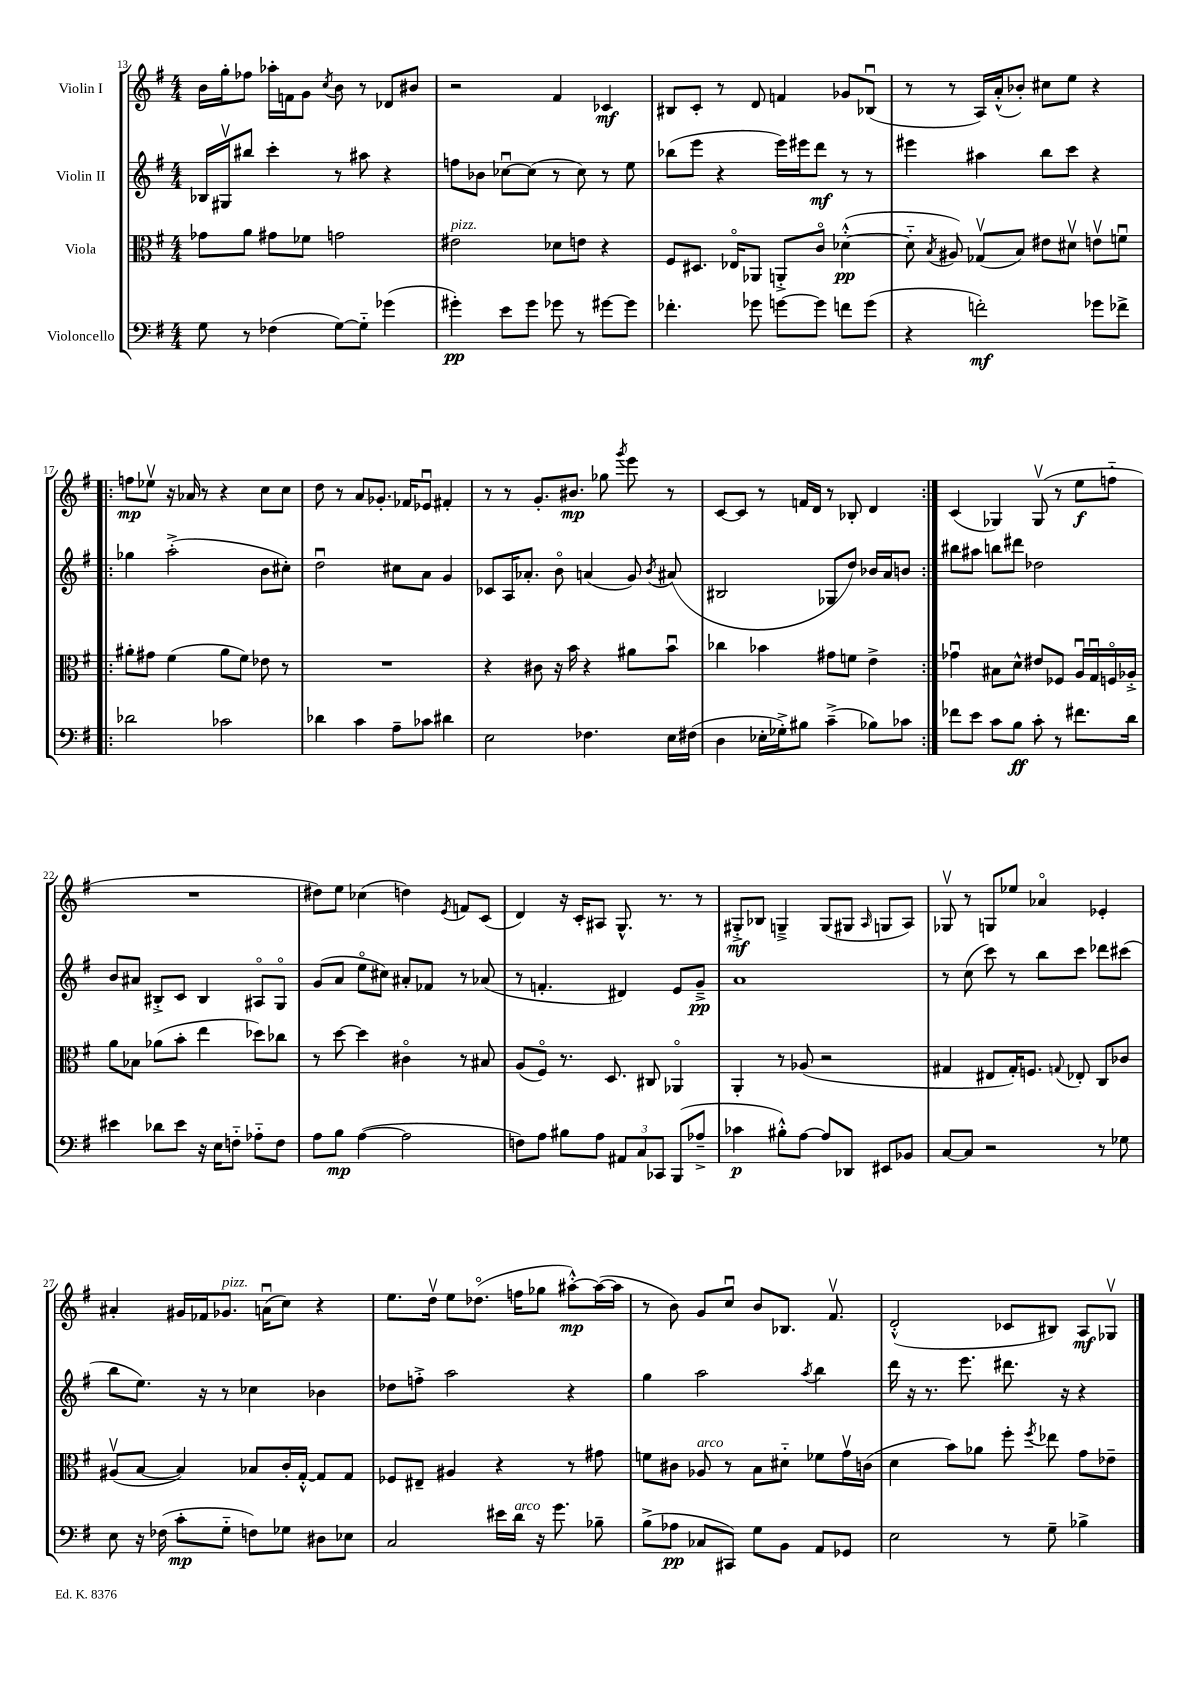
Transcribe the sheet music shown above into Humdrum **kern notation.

**kern	**kern	**kern	**kern
*staff4	*staff3	*staff2	*staff1
*clefF4	*clefC3	*clefG2	*clefG2
*k[f#]	*k[f#]	*k[f#]	*k[f#]
*M4/4	*M4/4	*M4/4	*M4/4
8G	8g-	16B-	16b
.	.	16G#v	16gg'
8r	8a	8bb#	8ff-
(4F-	8g#	4ccc'	16aa-'
.	.	.	16f
.	8f-	.	8g
.	.	.	8qcc
[8G)	2g	8r	8b
8G'~]	.	8aa#	8r
(4g-	.	4r	8d-
.	.	.	8b#
=	=	=	=
4g#')	2e#	8ff	2r
.	.	8b-	.
8e	.	[8cc-u	.
8g#	.	(8cc-]	.
8g-	8d-	8r	4f#
8r	8e	8cc-)	.
[8g#	4r	8r	4c-
8g#]	.	8ee	.
=	=	=	=
4.f-'	8F#	(8bb-	8B#
.	8.D#	8eee	8c'
.	.	4r	8r
.	16E-o	.	.
8g-	8AA-	.	8d
[8g	8AA'^	16eee)	4f
.	.	16eee#	.
8g]	8co	8ddd	.
8f	([4d-'^^	8r	8g-
(8g	.	8r	(8B-u
=	=	=	=
4r	8d-'~]	4eee#	8r
.	8qB	.	.
.	8A#)	.	8r
2f')	(8G-v	4aa#	16A)
.	.	.	(16a'^^
.	8B)	.	8b-')
.	8e#	8bb	8cc#
.	8d#v	8ccc	8ee
8g-	8ev	4r	4r
8f-^	8fu	.	.
=!|:	=!|:	=!|:	=!|:
2d-	8a#'	4gg-	8ff
.	8g#	.	8ee-v
.	(4f#	(2aa'^	16r
.	.	.	16a-
.	.	.	8r
2c-	8a#	.	4r
.	8f#)	.	.
.	8e-	8b	8cc
.	8r	8cc#')	8cc
=	=	=	=
4d-	1r	2ddu	8dd
.	.	.	8r
4c	.	.	8a
.	.	.	8.g-'
8A~	.	8cc#	.
.	.	.	16f-
8c-	.	8a	8e-u
4d#	.	4g	4f#'
=	=	=	=
2E	4r	8c-	8r
.	.	16A	8r
.	.	8.a-'	.
.	8c#	.	8.g'
.	16r	8bo	.
.	16b	.	8.b#
4.F-	4r	(4a	.
.	.	.	8gg-
.	.	.	8qggg
.	8a#	8g)	8eee
.	.	8qb	.
16E	8bu	(8a#	8r
(16F#	.	.	.
=	=	=	=
4D	4cc-	2B#	[8c
.	.	.	8c]
16E-'	4b-	.	8r
16G-'^)	.	.	.
8B#	.	.	16f
.	.	.	16d
(4c~^	8g#	8G-	8r
.	8f	8dd)	8B-'
8B-)	4e^	16b-	4d
.	.	16a	.
8c-	.	8b	.
=:|!	=:|!	=:|!	=:|!
8f-	4g-u	8bb#	(4c
8e	.	8aa#	.
8c	8B#	8bb	4G-)
8B	8d^^	8ddd#	.
8c'	8e#	2dd-	(8G-v
8r	8F-	.	8r
8.f#	16Au	.	8ee
.	16Gu	.	.
.	16Fo	.	8ff'~
16d	16A-'^	.	.
=	=	=	=
4e#	8a	8b	1r
.	8B-	8a#	.
8d-	(8a-	8B#'^	.
8e#	8b'	8c	.
16r	4ee	4B#	.
16E	.	.	.
8F'~	.	.	.
8A-'~	8dd-)	8A#o	.
8F	8cc-	8Go	.
=	=	=	=
8A	8r	(8g	8dd#)
8B	[8dd	8a	8ee
([4A	4dd]	8eeo	(4cc-
.	.	8cc#)	.
2A]	4c#o	8a#'	4dd)
.	.	8f-	.
.	.	.	8qe
.	8r	8r	8f
.	8B#	(8a-	(8c
=	=	=	=
8F)	(8A	8r	4d)
8A	8F#o)	4.f'	.
8B#	8.r	.	16r
.	.	.	16c'
8A	.	.	8A#
.	8.D	.	.
12AA#	.	4d#)	8.G^^
12C	.	.	.
.	8C#	.	.
12CC-	.	.	.
.	.	.	8.r
(8BBB	4AA-o	8e	.
8A-~^	.	8g~^	8r
=	=	=	=
4c-	4AA'	1a	8G#'^
.	.	.	8B-
8B#'^^)	8r	.	4G~^
[8A	(8A-	.	.
8A]	2r	.	(8G
8DD-	.	.	8G#
.	.	.	16qqA
8EE#	.	.	8G
8BB-	.	.	8A)
=	=	=	=
[8C	4G#	8r	8G-v
8C]	.	(8cc	8r
2r	8E#	8ccc)	8G
.	16G#')	8r	8ee-
.	8.F	.	.
.	.	8bb	4a-o
.	8qqG	.	.
.	8E-'	8ccc	.
8r	8C	8ddd-	4e-'
8G-	8c-	(8ccc#	.
=	=	=	=
8E	(8A#v	8bb	4a#'
16r	[8B	8.ee)	.
(16F-	.	.	.
8c'	4B])	.	16g#
.	.	16r	16f-
8G'~	.	8r	8.g-
8F)	8B-	4cc-	.
.	.	.	(16au
8G-	16c'	.	8cc)
.	[16G'^^	.	.
8D#	8G]	4b-	4r
8E-	8G	.	.
=	=	=	=
2C	8F-	8dd-	8.ee
.	8E#~	8ff'^	.
.	.	.	16ddv
.	4A#	2aa	8ee
.	.	.	(8.dd-o
16e#	4r	.	.
16d	.	.	16ff
16r	.	.	8gg-
8.g	.	.	.
.	8r	4r	[8aa#'^^)
8B-~	8g#	.	(16aa#_
.	.	.	16aa#]
=	=	=	=
(8B^	8f	4gg	8r
8A-	8c#	.	8b)
8C-	8A-	2aa	8g
8CC#)	8r	.	8ccu
8G	8B	.	8b
8BB	8d#'~	.	8.B-
.	.	8qaa	.
8AA	8f-	4bb	.
.	.	.	8.f#v
8GG-	16gv	.	.
.	(16c	.	.
=	=	=	=
2E	4d	16ddd	(2d'^^
.	.	16r	.
.	.	8.r	.
.	8b)	.	.
.	.	8.eee	.
.	8a-	.	.
8r	8ff#'	8.ddd#	8c-
.	8qff#	.	.
8G~	8ee-	.	8B#)
.	.	16r	.
4B-^	8g	4r	8A
.	8e-~	.	8G-v
==	==	==	==
*-	*-	*-	*-
